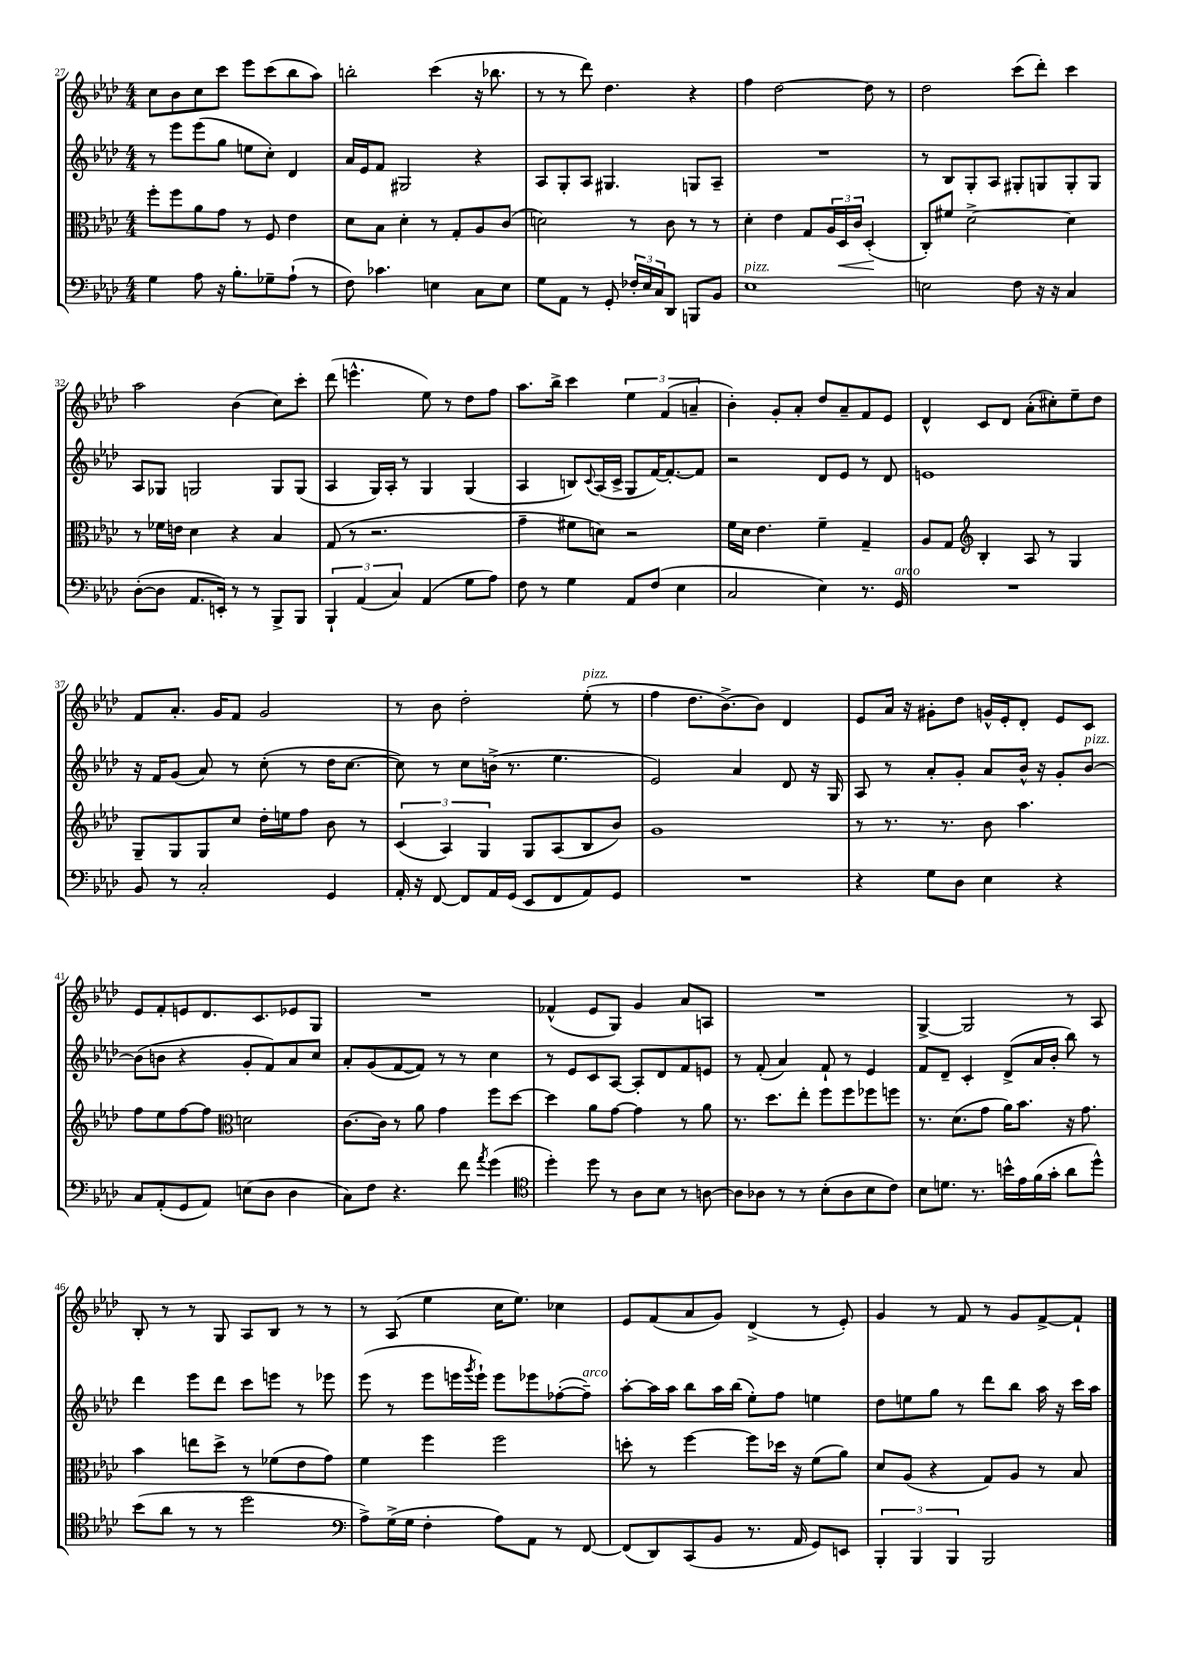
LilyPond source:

<<
\new StaffGroup <<
\new Staff = "s0" {
    \clef treble \key aes \major \numericTimeSignature \time 4/4
    c''8 bes'8 c''8 c'''8 ees'''8 c'''8( bes''8 aes''8) |
    b''2-. c'''4( r16 bes''8. |
    r8 r8 des'''8) des''4. r4 |
    f''4 des''2~ des''8 r8 |
    des''2 c'''8( des'''8-.) c'''4 |
    aes''2 bes'4( c''8) c'''8-. |
    des'''8( e'''4.-^ ees''8) r8 des''8 f''8 |
    aes''8. bes''16-> c'''4 \tuplet 3/2 { ees''4 f'4( a'4-- } |
    bes'4-.) g'8-. aes'8-. des''8 aes'8-- f'8 ees'8 |
    des'4-^ c'8 des'8 aes'8-.( cis''8-.) ees''8-- des''8 |
    f'8 aes'8.-. g'16 f'8 g'2 |
    r8 bes'8 des''2-. ees''8-.^\markup { \italic "pizz." }( r8 |
    f''4 des''8. bes'8.~->) bes'8 des'4 |
    ees'8 aes'16 r16 gis'8-. des''8 g'16-^ ees'16-. des'8-. ees'8 c'8 |
    ees'8 f'8-. e'8 des'8. c'8. ees'8 g8 |
    R1 |
    fes'4-^( ees'8 g8) g'4 aes'8 a8 |
    R1 |
    g4~-> g2 r8 aes8 |
    bes8-. r8 r8 g8 aes8 bes8 r8 r8 |
    r8 aes8( ees''4 c''16 ees''8.) ces''4 |
    ees'8 f'8( aes'8 g'8) des'4->( r8 ees'8-.) |
    g'4 r8 f'8 r8 g'8 f'8~-> f'8-! \bar "|." |
}
\new Staff = "s1" {
    \clef treble \key aes \major \numericTimeSignature \time 4/4
    r8 ees'''8 ees'''8( g''8 e''8 c''8-.) des'4 |
    aes'16 ees'16 f'8 gis2 r4 |
    aes8 g8-. aes8 gis4. g8 aes8-- |
    R1 |
    r8 bes8 g8-. aes8 gis8-. g8 g8-. g8 |
    aes8 ges8 g2 g8 g8( |
    aes4 g16) aes16-. r8 g4 g4( |
    aes4 b8) \appoggiatura { c'8 } aes16( c'16-> g8 f'16~) f'8.~-. f'8 |
    r2 des'8 ees'8 r8 des'8 |
    e'1 |
    r16 f'16 g'8( aes'8) r8 c''8-.( r8 des''16 c''8.~ |
    c''8) r8 c''8 b'16->( r8. ees''4. |
    ees'2) aes'4 des'8 r16 g16 |
    aes8 r8 aes'8-. g'8-. aes'8 bes'16-^ r16 g'8-. bes'8~^\markup { \italic "pizz." } |
    bes'8( b'8 r4 g'8-. f'8) aes'8 c''8 |
    aes'8-. g'8( f'8~ f'8) r8 r8 c''4 |
    r8 ees'8 c'8 aes8~ aes8-. des'8 f'8 e'8 |
    r8 f'8-.( aes'4) f'8-! r8 ees'4 |
    f'8 des'8-- c'4-. des'8->( aes'16 bes'16-. bes''8) r8 |
    des'''4 ees'''8 des'''8 c'''8 e'''8 r8 ees'''8 |
    ees'''8( r8 ees'''8 e'''16 \acciaccatura { g'''8 } e'''16-!) e'''8 ees'''8 fes''8~-.( fes''8--^\markup { \italic "arco" }) |
    aes''8~-. aes''16 aes''16 bes''8 aes''16 bes''16( ees''8-.) f''8 e''4 |
    des''8 e''8 g''8 r8 des'''8 bes''8 aes''16 r16 c'''16 aes''16 \bar "|." |
}
\new Staff = "s2" {
    \clef alto \key aes \major \numericTimeSignature \time 4/4
    f''8-. f''8 aes'8 g'8 r8 f8 ees'4 |
    des'8 bes8 des'4-. r8 g8-. aes8 c'8( |
    d'2) r8 c'8 r8 r8 |
    des'4-. ees'4 g8 \tuplet 3/2 { aes16 des16\< c'16 } des4-.\!( |
    c8-.) fis'8 des'2~-> des'4 |
    r8 fes'16 e'16 des'4 r4 bes4 |
    g8( r8 r2. |
    g'4-- fis'8 d'8) r2 |
    f'16 des'16 ees'4. f'4-- g4-- |
    aes8 g8 \clef treble bes4-. aes8 r8 g4 |
    g8-- g8 g8 c''8 des''16-. e''16 f''8 bes'8 r8 |
    \tuplet 3/2 { c'4( aes4) g4 } g8 aes8( bes8 bes'8) |
    g'1 |
    r8 r8. r8. bes'8 aes''4. |
    f''8 ees''8 f''8~ f''8 \clef alto d'2 |
    c'8.~ c'16 r8 aes'8 g'4 f''8 des''8~ |
    des''4 aes'8 g'8~ g'4 r8 aes'8 |
    r8. des''8. ees''8-. f''8 f''8 fes''8 f''8 |
    r8. des'8.( g'8 aes'16) bes'8. r16 g'8. |
    bes'4 e''8 des''8-> r8 fes'8( ees'8 g'8) |
    f'4 f''4 f''2 |
    d''8-. r8 f''4~ f''8 des''16 r16 f'8( aes'8) |
    des'8 aes8( r4 g8) aes8 r8 bes8 \bar "|." |
}
\new Staff = "s3" {
    \clef bass \key aes \major \numericTimeSignature \time 4/4
    g4 aes8 r16 bes8.-. ges8-- aes8-!( r8 |
    f8) ces'4. e4 c8 e8 |
    g8 aes,8 r8 g,8-. \tuplet 3/2 { fes16-. ees16 c16 } des,8 b,,8 bes,8 |
    ees1^\markup { \italic "pizz." } |
    e2 f8 r16 r16 c4 |
    des8~-.( des8 aes,8. e,16-.) r8 r8 bes,,8-> bes,,8 |
    \tuplet 3/2 { bes,,4-! aes,4( c4) } aes,4( g8 aes8) |
    f8 r8 g4 aes,8 f8( ees4 |
    c2 ees4) r8. g,16^\markup { \italic "arco" } |
    R1 |
    bes,8 r8 c2-. g,4 |
    aes,16-. r16 f,8~ f,8 aes,16 g,16( ees,8 f,8 aes,8) g,8 |
    R1 |
    r4 g8 des8 ees4 r4 |
    c8 aes,8-.( g,8 aes,8) e8( des8 des4 |
    c8) f8 r4. f'8 \acciaccatura { aes'8 } g'4( |
    \clef tenor des''4-.) des''8 r8 aes8 bes8 r8 a8~ |
    a8 aes8 r8 r8 bes8-.( aes8 bes8 c'8) |
    bes8 d'8. r8. b'16-^ ees'16 f'16( g'16-. aes'8 des''8-^) |
    bes'8( aes'8 r8 r8 des''2 |
    \clef bass aes8->) g16->( g16 f4-. aes8) aes,8 r8 f,8~ |
    f,8( des,8) c,8( bes,8 r8. aes,16 g,8) e,8 |
    \tuplet 3/2 { bes,,4-. bes,,4 bes,,4 } bes,,2 \bar "|." |
}
>>
>>
\layout { \context { \Score currentBarNumber = #27 } }
